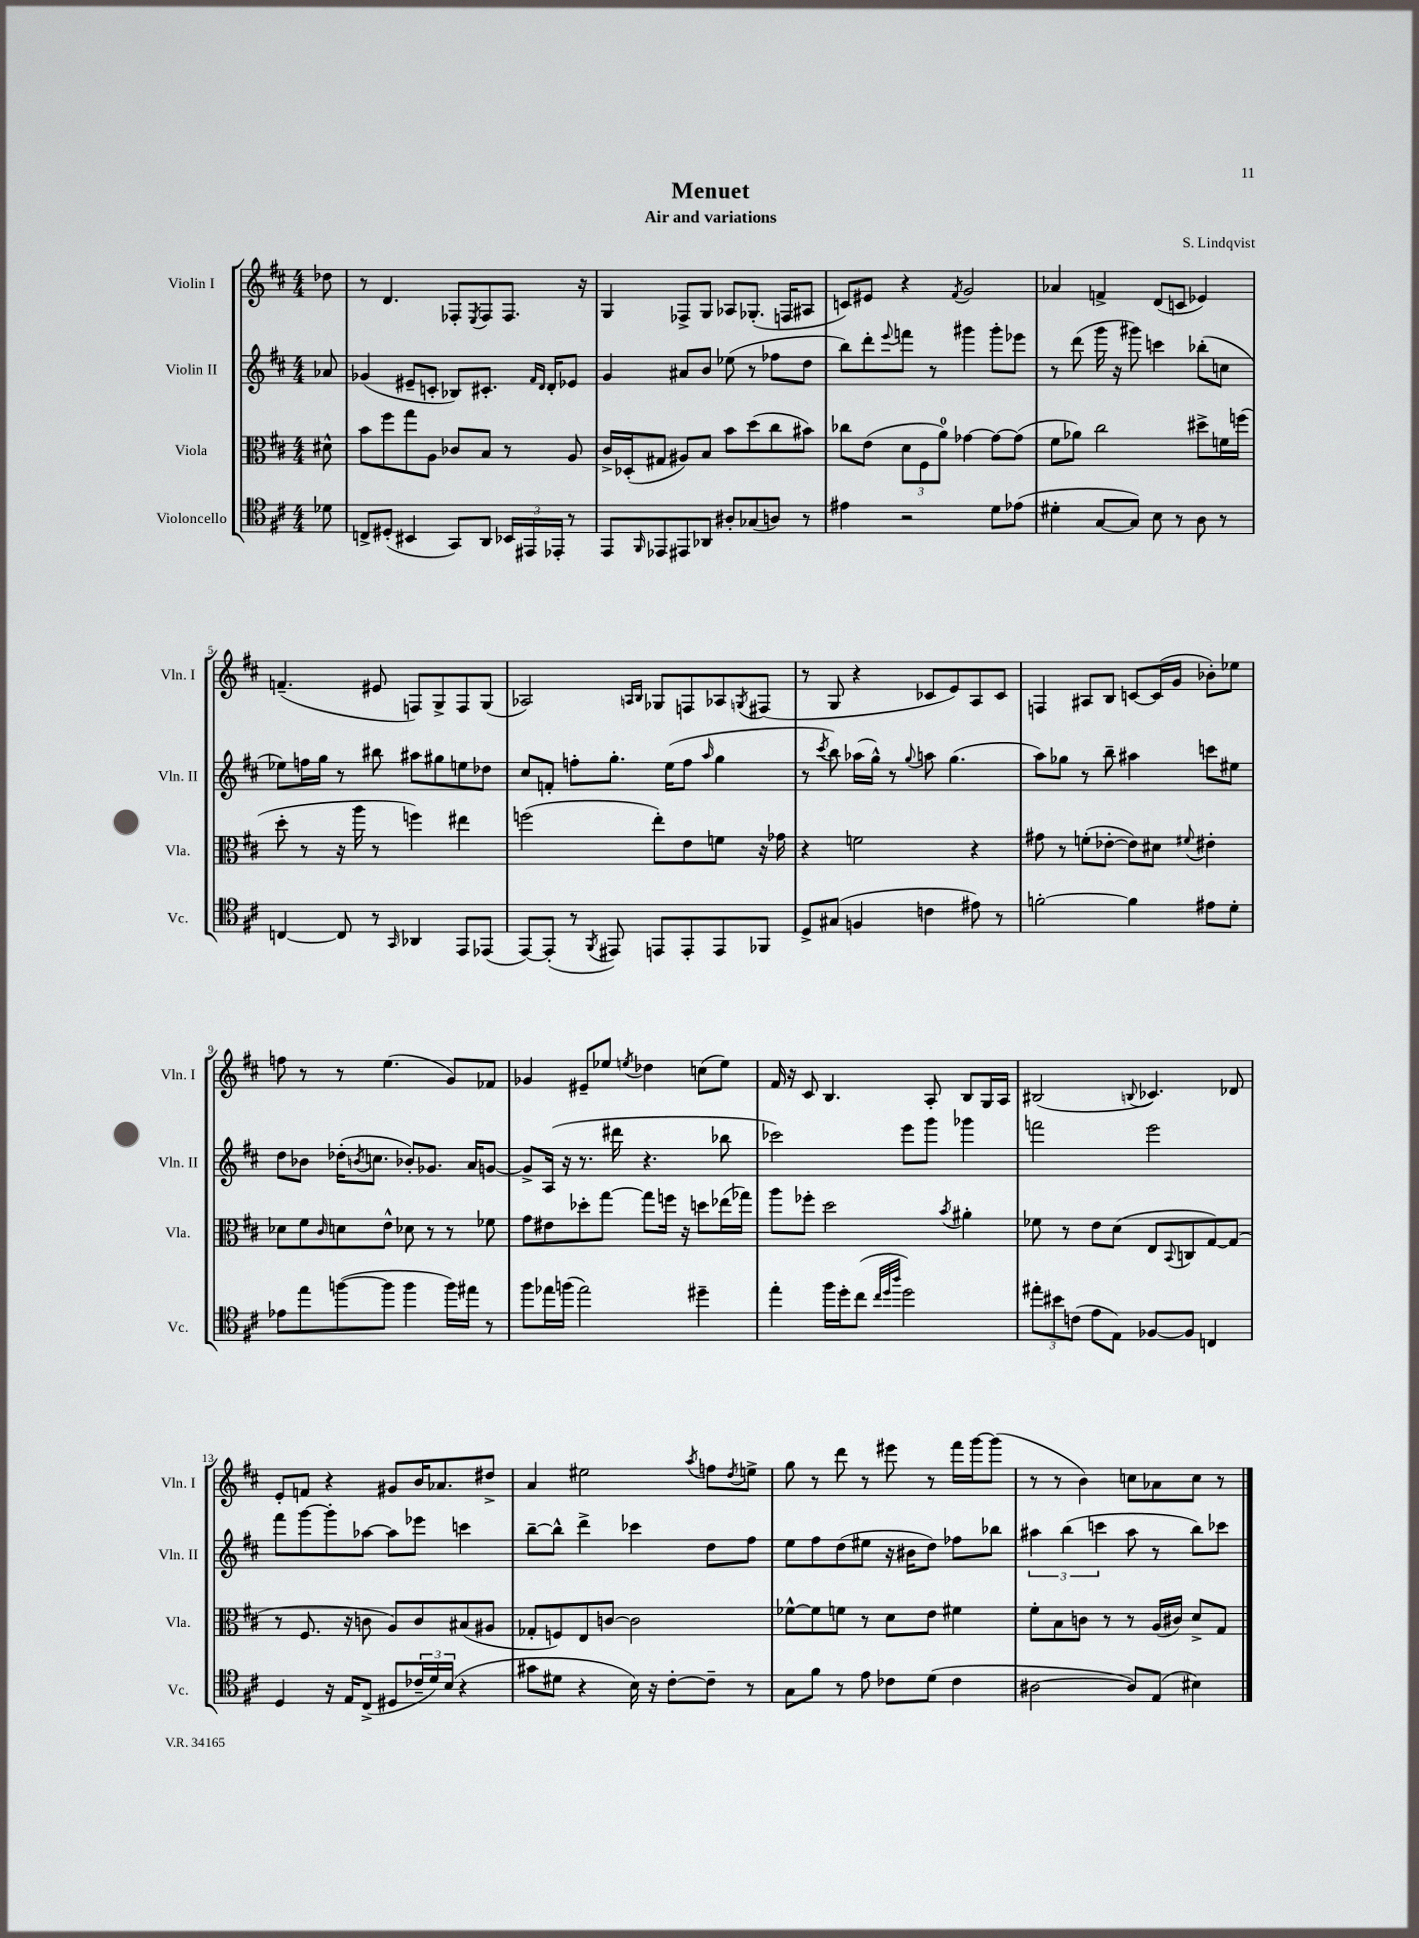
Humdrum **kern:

**kern	**kern	**kern	**kern
*staff4	*staff3	*staff2	*staff1
*clefC4	*clefC3	*clefG2	*clefG2
*k[f#c#]	*k[f#c#]	*k[f#c#]	*k[f#c#]
*M4/4	*M4/4	*M4/4	*M4/4
8d-	8d#^^	8a-	8dd-
=	=	=	=
8C^	8b	(4g-	8r
(8D#'	8ff#	.	4.d
4BB#	8gg	8e#~	.
.	8A	8c'	.
8GG)	8c-	8B-)	8F-'
.	.	.	8qE
8AA	8B	8.c#'	8F-
24BB-	8r	.	8.F-
24EE#	.	.	.
.	.	16qqf#	.
.	.	16qqd	.
.	.	16d'	.
24EE-'	.	.	.
8r	8A	8e-	.
.	.	.	16r
=	=	=	=
8EE	16c#^	4g	4G
.	(16D-'	.	.
16qqFF#	.	.	.
8EE-	8G#	.	.
8EE#	8A#)	8a#	8F-^
8AA-	8B	8b	8G
8A#'	8b	(8ee-	8A-
(8G-	(8dd	8r	(8.G-'
8A)	8cc#	8ff-	.
.	.	.	16F
8r	8b#)	8dd	8A#
=	=	=	=
4e#	8cc-	8bb)	8c)
.	(8e	8ddd'	8e#
.	.	8qqeee	.
2r	12d	8fff	4r
.	12F#	.	.
.	.	8r	.
.	12a)	.	.
.	.	.	8qf#
.	[4g-	4ggg#	2g
8d	8g-_	8ggg#'	.
(8e-	(8g-]	8eee-	.
=	=	=	=
4d#'	8f#	8r	4a-
.	8a-)	(8ddd	.
[8G	2cc#	16ggg	4f^
.	.	16r	.
8G])	.	8ggg#)	.
8B	.	4ccc	(8d
8r	.	.	8c
8A	8dd#^	(8bb-'	4e-)
8r	16f	8cc	.
.	(16ff	.	.
=	=	=	=
[4C	8dd'	8ee-)	(4.f~
.	8r	16ff	.
.	.	16gg	.
8C]	16r	8r	.
.	16aa	.	.
8r	8r	8bb#	8e#
16qqGG	.	.	.
4AA-	4ff)	8aa#	8F)
.	.	8gg#	8G^
8EE	4ee#	8ee	8F
(8EE-	.	8dd-	(8G
=	=	=	=
[8EE)	(2ff	8cc#	2A-)
(8EE']	.	8f'	.
8r	.	8ff'	.
8qFF#	.	.	.
8EE#)	.	8.gg'	.
.	.	.	16qqA
.	.	.	16qqB
8EE	8ee')	.	8G-
.	.	(16ee	.
8EE'	8e	8ff	8F
.	.	16qqaa	.
8EE	8f	4gg	8A-
.	.	.	8qG
8FF-	16r	.	(8F#
.	16g-	.	.
=	=	=	=
8D^	4r	8r	8r
.	.	8qccc#	.
(8G#	.	8bb)	8G
4F	2f	(16aa-	4r
.	.	16gg^^)	.
.	.	8r	.
.	.	8qqgg	.
4c	.	8aa	8c-
.	.	(4.gg	8e)
8e#)	4r	.	8A
8r	.	.	8c-
=	=	=	=
[2f'	8g#	8aa)	4F
.	8r	8gg-	.
.	(8f'	8r	8A#
.	[8e-'	8bb~	8B
4f]	8e-])	4aa#	[8c
.	8d#	.	(16c]
.	.	.	16g
.	8qqf#	.	.
8e#	4e#'	8ccc	8b-')
8d'	.	8ee#	8ee-
=	=	=	=
8e-	8d-	8dd	8ff
8ee	8f#	8b-	8r
.	16qqc#	.	.
([8ff	8d	(16dd-'	8r
.	.	8qb	.
.	.	8.cc	.
8ff]	8e^^	.	(4.ee
4ff	8d-	8b-')	.
.	8r	8.g-	.
16ff)	8r	.	8g)
16ee#	.	16a	.
8r	8f-	[8g	8f-
=	=	=	=
8ff#	8g	8g^]	4g-
16ee-	8e#	(16A	.
(16ff	.	16r	.
2ee-)	8dd-'	8.r	8e#~
.	[8gg	.	8ee-
.	.	16ddd#	.
.	.	.	8qee
.	8gg]	4.r	4dd-
.	16ff	.	.
.	16r	.	.
4dd#~	8dd	.	(8cc
.	(16ee-	8bb-	8ee)
.	16gg-)	.	.
=	=	=	=
4ee'	8aa	2ccc-)	16f#
.	.	.	16r
.	8ff-'	.	8c#
16ff#	2dd	.	4.B
16dd'	.	.	.
(8cc#	.	.	.
32qqcc#	.	.	.
32qqdd	.	.	.
32qqaa	.	.	.
2dd)	.	8eee	.
.	.	8ggg	8A'
.	8qb	.	.
.	4a#'	4ggg-	8B
.	.	.	16G
.	.	.	16A
=	=	=	=
12ee#'	8f-	2fff	(2B#
12b#	.	.	.
.	8r	.	.
(12c	.	.	.
8e	8e	.	.
8E)	(8d	.	.
.	.	.	8qqB
[8F-	8E	2eee	4.c-)
.	8qqBB	.	.
8F-]	8C	.	.
4C	[8G)	.	.
.	(8G]	.	8d-
=	=	=	=
4D	8r	8fff#	8e'
.	8.F#	[8ggg	8f
16r	.	8ggg']	4r
16E	16r	.	.
(8C#^	8c	[8aa-	.
8D#	8A)	8aa-]	8g#
24c-~	8c	8eee-	16b
24d)	.	.	.
.	.	.	8.a-
(24B	.	.	.
4r	(8B#	4ccc	.
.	8A#	.	8dd#^
=	=	=	=
8g#	8G-'	[8bb~	4a
8d#	8F)	8bb^^]	.
4r	8E	4ddd^	2ee#
.	[8c	.	.
16B)	2c]	4ccc-	.
16r	.	.	.
[8c#'	.	.	.
.	.	.	8qaa
8c#~]	.	8dd	8ff
.	.	.	8qdd
8r	.	8ff#	8ee^
=	=	=	=
8G	[8f-^^	8ee	8gg
8f#	8f-]	8ff#	8r
8r	8f	(8dd	8ddd
8e	8r	8ee#	8r
8c-	8d	16r	8eee#
.	.	16b#	.
(8d	8e	8dd)	8r
4c-	4f#	8ff-	16fff#
.	.	.	[16ggg
.	.	8bb-	(8ggg]
=	=	=	=
[2A#	8f#'	6aa#	8r
.	8B	.	8r
.	.	(6bb	.
.	8c	.	4b)
.	.	6ccc	.
.	8r	.	.
8A#])	8r	8aa#	8cc
(8E	(16A	8r	8a-
.	16c#)	.	.
4B#)	8d^	8bb)	8cc
.	8G	8ccc-	8r
==	==	==	==
*-	*-	*-	*-
